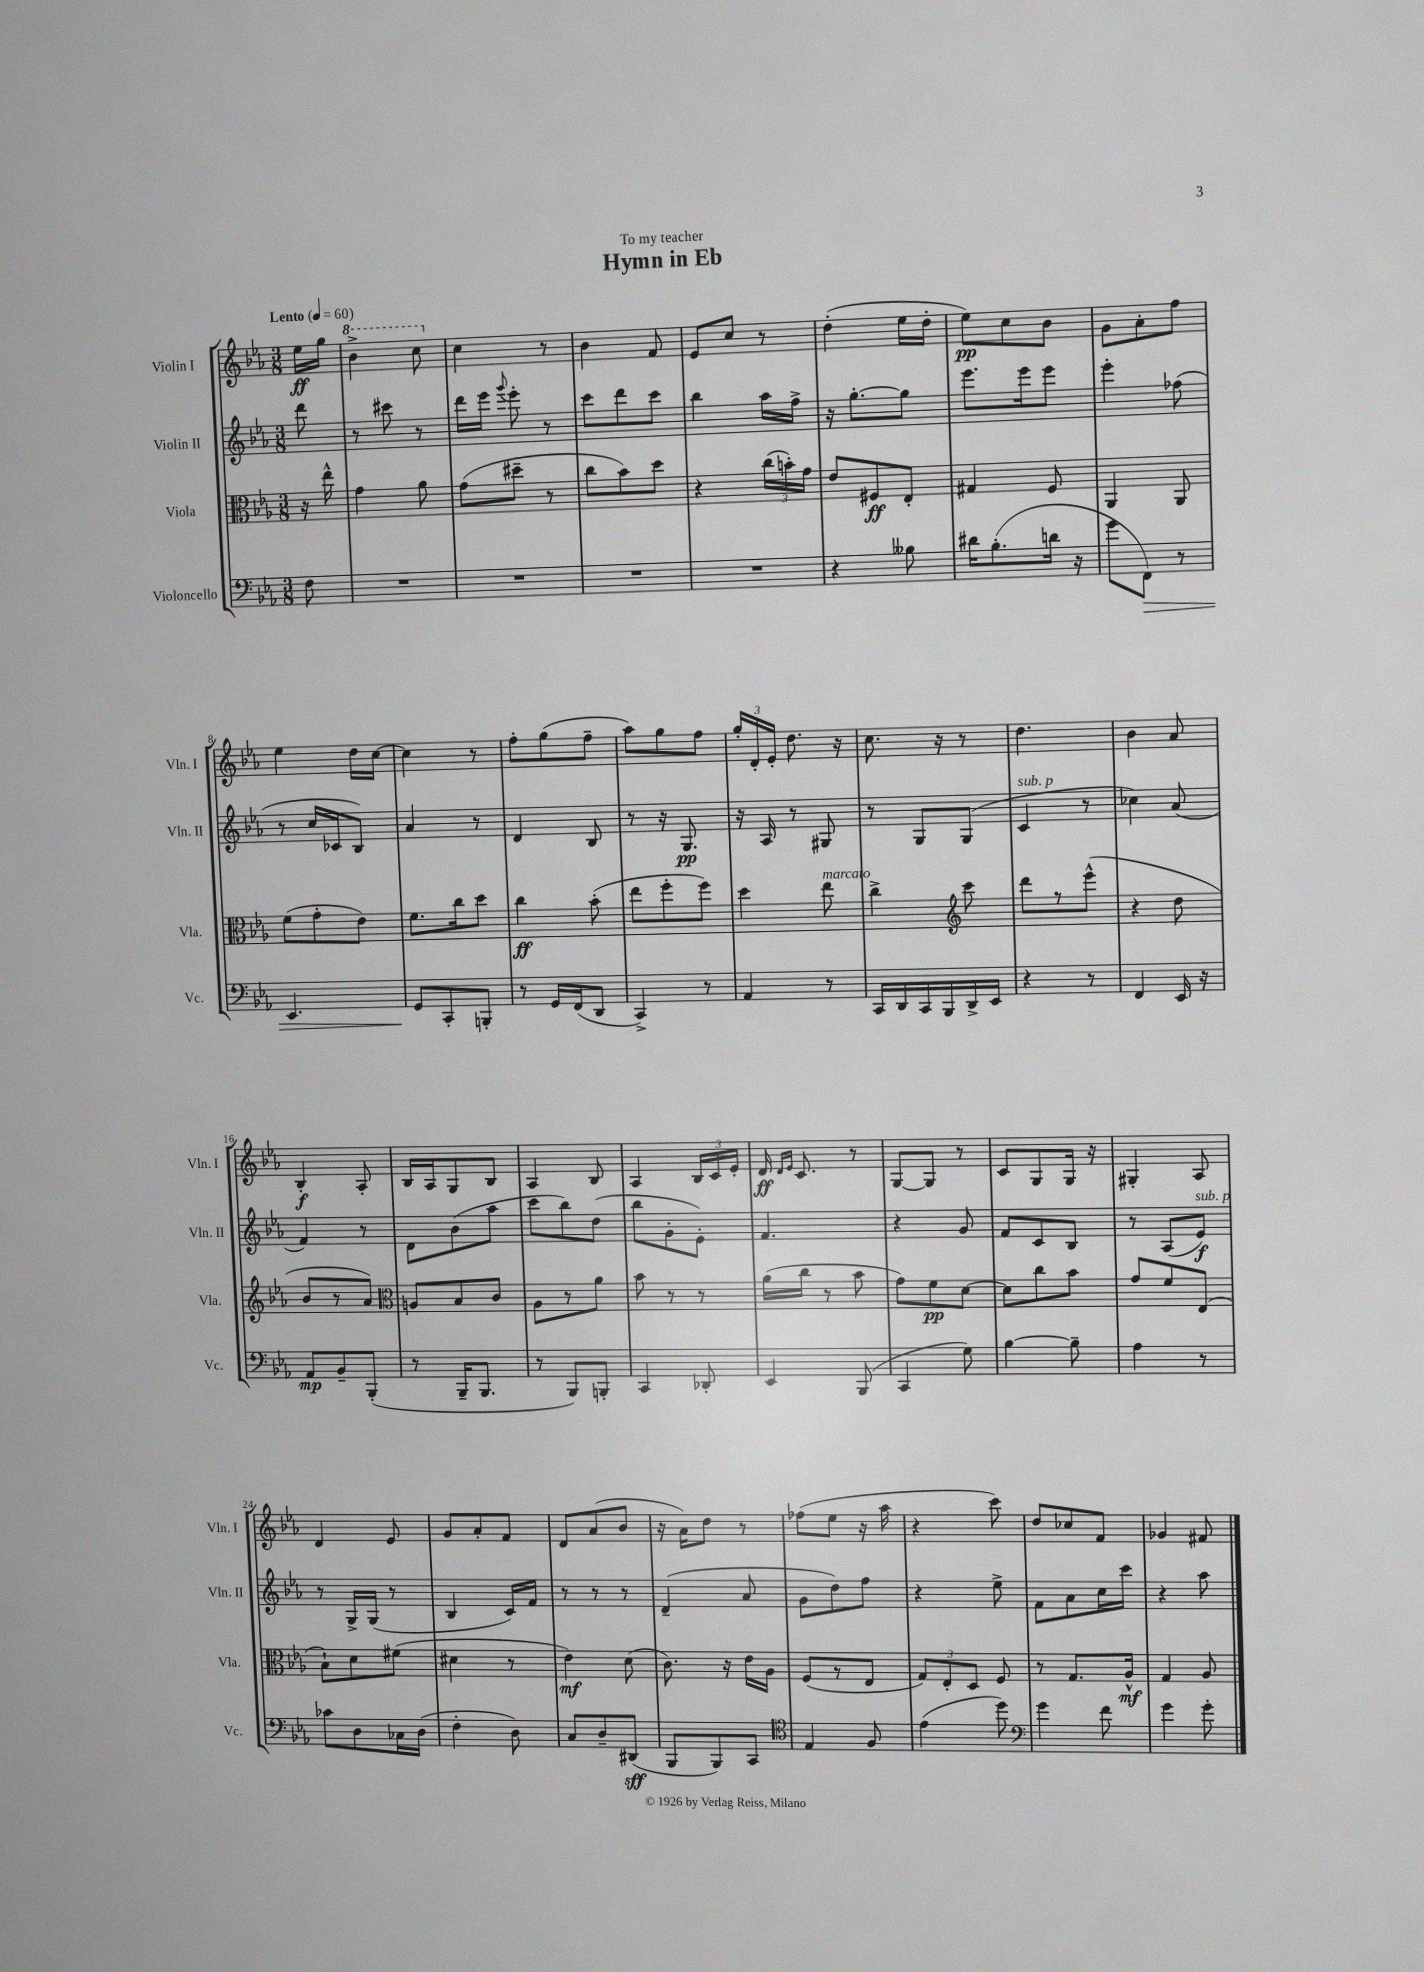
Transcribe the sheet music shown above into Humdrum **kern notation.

**kern	**dynam	**kern	**dynam	**kern	**dynam	**kern	**dynam
*part4	*part4	*part3	*part3	*part2	*part2	*part1	*part1
*staff4	*staff4	*staff3	*staff3	*staff2	*staff2	*staff1	*staff1
*I"Violoncello	*	*I"Viola	*	*I"Violin II	*	*I"Violin I	*
*I'Vc.	*	*I'Vla.	*	*I'Vln. II	*	*I'Vln. I	*
*clefF4	*	*clefC3	*	*clefG2	*	*clefG2	*
*k[b-e-a-]	*	*k[b-e-a-]	*	*k[b-e-a-]	*	*k[b-e-a-]	*
*M3/8	*	*M3/8	*	*M3/8	*	*M3/8	*
*MM60	*	*MM60	*	*MM60	*	*MM60	*
=	=	=	=	=	=	=	=
!	!	!	!	!	!	!LO:TX:a:B:t=Lento	!
8F\	.	16r	.	8ddd\	.	16ee-\LL	ff
.	.	16ee-^^\	.	.	.	16gg\JJ	.
=1	=1	=1	=1	=1	=1	=1	=1
*	*	*	*	*	*	*8va	*
4.r	.	4g\	.	8r	.	4bb-^\	.
.	.	.	.	8ccc#X\	.	.	.
.	.	8a-\	.	8r	.	8ccc\	.
=2	=2	=2	=2	=2	=2	=2	=2
*	*	*	*	*	*	*X8va	*
4.r	.	(8g\L	.	16ddd\LL	.	4cc\	.
.	.	.	.	16eee-\JJ	.	.	.
.	.	.	.	8qqggg/	.	.	.
.	.	8dd#X~\J	.	8eee-'\	.	.	.
.	.	8r	.	8r	.	8r	.
=3	=3	=3	=3	=3	=3	=3	=3
4.r	.	8cc\L	.	8ccc\L	.	4b-\	.
.	.	8b-\)	.	8ddd\	.	.	.
.	.	8dd\J	.	8ccc\J	.	8f/	.
=4	=4	=4	=4	=4	=4	=4	=4
4.r	.	4r	.	4bb-\	.	8e-/L	.
.	.	.	.	.	.	8cc/J	.
.	.	(24cc\LL	.	16aa-\LL	.	8r	.
.	.	24bn'\)	.	.	.	.	.
.	.	.	.	16ff^\JJ	.	.	.
.	.	24g\JJ	.	.	.	.	.
=5	=5	=5	=5	=5	=5	=5	=5
4r	.	8e-/L	.	16r	.	(4dd'\	.
.	.	.	.	[8.gg'\L	.	.	.
.	.	8F#X/	ff	.	.	.	.
8B--X\	.	8E-'/J	.	8gg\J]	.	16ee-\LL	.
.	.	.	.	.	.	16dd'\JJ	.
=6	=6	=6	=6	=6	=6	=6	=6
16d#X\KL	.	4G#X/	.	8.eee-\L	.	8ee-\L)	pp
(8.B-'\	.	.	.	.	.	.	.
.	.	.	.	.	.	8cc\	.
.	.	.	.	16eee-\k	.	.	.
16dn\Jk	.	8F/	.	8eee-\J	.	8b-\J	.
16r	.	.	.	.	.	.	.
=7	=7	=7	=7	=7	=7	=7	=7
8g\L	.	4AA-/	.	4eee-'\	.	8g\L	.
!	!LO:HP:b	!	!	!	!	!	!
8FF\J)	>	.	.	.	.	8a-'\	.
8r	.	8AA-/	.	(8ff-X\	.	8ff\J	.
!!LO:LB:g=z
=8	=8	=8	=8	=8	=8	=8	=8
4.EE-/	.	(8f\L	.	8r	.	4ee-\	.
.	.	8g'\	.	16cc/LL	.	.	.
.	.	.	.	16c-X/J	.	.	.
.	.	8e-\J)	.	8B-/J)	.	16dd\LL	.
.	.	.	.	.	.	[16cc\JJ	.
=9	=9	=9	=9	=9	=9	=9	=9
8GG/L	.	8.f\L	.	4a-/	.	4cc\]	.
8CC'/	]	.	.	.	.	.	.
.	.	16cc\k	.	.	.	.	.
8BBBn'/J	.	8dd\J	.	8r	.	8r	.
=10	=10	=10	=10	=10	=10	=10	=10
8r	.	4cc\	ff	4d/	.	8ff'\L	.
16GG/LL	.	.	.	.	.	(8gg\	.
(16FF/J	.	.	.	.	.	.	.
8DD/J	.	(8b-'\	.	8B-/	.	8ff~\J	.
=11	=11	=11	=11	=11	=11	=11	=11
4CC^/)	.	8ee-\L	.	8r	.	8aa-\L)	.
.	.	8ff'\	.	16r	.	8gg\	.
.	.	.	.	8.G/	pp	.	.
8r	.	8ff\J)	.	.	.	8ff\J	.
=12	=12	=12	=12	=12	=12	=12	=12
4AA-/	.	4dd\	.	16r	.	24gg'/LL	.
.	.	.	.	.	.	24d'/	.
.	.	.	.	16A-/	.	.	.
.	.	.	.	.	.	24e-'/JJ	.
.	.	.	.	8r	.	8.dd\	.
!	!	!LO:TX:a:i:t=marcato	!	!	!	!	!
8r	.	8ee-\	.	8G#X/	.	.	.
.	.	.	.	.	.	16r	.
=13	=13	=13	=13	=13	=13	=13	=13
16CC/LL	.	4cc^\	.	8r	.	8.cc\	.
16DD/	.	.	.	.	.	.	.
16CC/	.	.	.	8G/L	.	.	.
16BBB-/	.	.	.	.	.	16r	.
*	*	*clefG2	*	*	*	*	*
16DD^/	.	8ccc\	.	(8G/J	.	8r	.
16EE-/JJ	.	.	.	.	.	.	.
=14	=14	=14	=14	=14	=14	=14	=14
!	!	!	!	!LO:TX:a:i:t=sub. p	!	!	!
4r	.	8ddd\L	.	4c/	.	4.dd\	.
.	.	8r	.	.	.	.	.
8r	.	(8eee-^^\J	.	8r	.	.	.
=15	=15	=15	=15	=15	=15	=15	=15
4FF/	.	4r	.	4cc-X\)	.	4b-\	.
16EE-/	.	8dd\	.	(8a-/	.	8a-/	.
16r	.	.	.	.	.	.	.
!!LO:LB:g=z
=16	=16	=16	=16	=16	=16	=16	=16
8AA-/L	mp	8b-/L	.	4f/)	.	4B-'/	f
8BB-~/	.	8r	.	.	.	.	.
(8BBB-'/J	.	8a-/J)	.	8r	.	8A-'/	.
=17	=17	=17	=17	=17	=17	=17	=17
*	*	*clefC3	*	*	*	*	*
8r	.	8An/L	.	8d\L	.	16B-/LL	.
.	.	.	.	.	.	16A-/J	.
16BBB-~/KL	.	8B-/	.	(8b-\	.	8G/	.
8.BBB-/J	.	.	.	.	.	.	.
.	.	8c/J	.	8aa-\J	.	8B-/J	.
=18	=18	=18	=18	=18	=18	=18	=18
8r	.	8A-\L	.	8ccc\L	.	4A-/	.
8BBB-/L)	.	8r	.	8bb-\)	.	.	.
8BBBn'/J	.	8a-\J	.	(8dd\J	.	8B-/	.
=19	=19	=19	=19	=19	=19	=19	=19
4CC/	.	8b-\	.	8bb-\L	.	4A-/	.
.	.	8r	.	8g'\	.	.	.
8DD-X'/	.	8r	.	8e-'\J)	.	24B-/LL	.
.	.	.	.	.	.	24c/	.
.	.	.	.	.	.	24e-'/JJ	.
=20	=20	=20	=20	=20	=20	=20	=20
4EE-/	.	(16a-\LL	.	4.f/	.	16d/	ff
.	.	.	.	.	.	16qqd/LL	.
.	.	.	.	.	.	16qqe-/JJ	.
.	.	16cc\JJ	.	.	.	8.c/	.
.	.	8r	.	.	.	.	.
(8BBB-/	.	8b-\	.	.	.	8r	.
=21	=21	=21	=21	=21	=21	=21	=21
4CC/	.	8g\L)	.	4r	.	[8G/L	.
.	.	8f\	pp	.	.	8G/J]	.
8G\)	.	[8d\J	.	8g/	.	8r	.
=22	=22	=22	=22	=22	=22	=22	=22
[4B-\	.	8d\L]	.	8f/L	.	8c/L	.
.	.	8cc\	.	8c/	.	8G/	.
8B-~\]	.	8b-\J	.	8B-/J	.	16G/Jk	.
.	.	.	.	.	.	16r	.
=23	=23	=23	=23	=23	=23	=23	=23
4A-\	.	8g/L	.	8r	.	4G#X'/	.
.	.	8f/	.	(8A-/L	.	.	.
!	!	!	!	!LO:TX:a:i:t=sub. p	!	!	!
8r	.	(8E-/J	.	8e-/J)	f	8A-/	.
!!LO:LB:g=z
=24	=24	=24	=24	=24	=24	=24	=24
8c-X\L	.	8B-`\L)	.	8r	.	4d/	.
8D\	.	8d\	.	16G^/LL	.	.	.
.	.	.	.	(16G/JJ	.	.	.
16C-X\L	.	(8f#X\J	.	8r	.	8e-/	.
(16D\JJ	.	.	.	.	.	.	.
=25	=25	=25	=25	=25	=25	=25	=25
4F'\	.	4d#X\	.	4B-/	.	8g/L	.
.	.	.	.	.	.	8a-'/	.
8D\)	.	8r	.	16c/LL)	.	8f/J	.
.	.	.	.	16f/JJ	.	.	.
=26	=26	=26	=26	=26	=26	=26	=26
8C/L	.	4e-\)	mf	8r	.	8d/L	.
8D~/	.	.	.	8r	.	(8a-/	.
(8DD#X/J	sff	(8d\	.	8r	.	8b-/J	.
=27	=27	=27	=27	=27	=27	=27	=27
8BBB-/L	.	8.c\)	.	(4d~/	.	16r	.
.	.	.	.	.	.	16a-\KL)	.
8BBB-/)	.	.	.	.	.	8dd\J	.
.	.	16r	.	.	.	.	.
8CC/J	.	16e-\LL	.	8a-/	.	8r	.
.	.	16A-\JJ	.	.	.	.	.
=28	=28	=28	=28	=28	=28	=28	=28
*clefC4	*	*	*	*	*	*	*
4E-/	.	(8F/L	.	8g\L	.	(8ff-X\L	.
.	.	8r	.	8dd\)	.	8ee-\J	.
8F/	.	8E-/J	.	8ff\J	.	16r	.
.	.	.	.	.	.	16aa-\	.
=29	=29	=29	=29	=29	=29	=29	=29
(4e-\	.	12G/L)	.	4r	.	4r	.
.	.	12E-'/	.	.	.	.	.
.	.	12D/J	.	.	.	.	.
8dd\)	.	8F/	.	8ee-^\	.	8ccc\)	.
=30	=30	=30	=30	=30	=30	=30	=30
*clefF4	*	*	*	*	*	*	*
4g\	.	8r	.	8f\L	.	8dd/L	.
.	.	8.G/L	.	8a-\	.	8cc-X/	.
8f\	.	.	.	16cc\L	.	8f/J	.
.	.	16A-^^/Jk	mf	16ccc\JJ	.	.	.
=31	=31	=31	=31	=31	=31	=31	=31
4g\	.	4G/	.	4r	.	4g-X/	.
8g'\	.	8A-/	.	8aa-\	.	8f#X/	.
==	==	==	==	==	==	==	==
*-	*-	*-	*-	*-	*-	*-	*-
